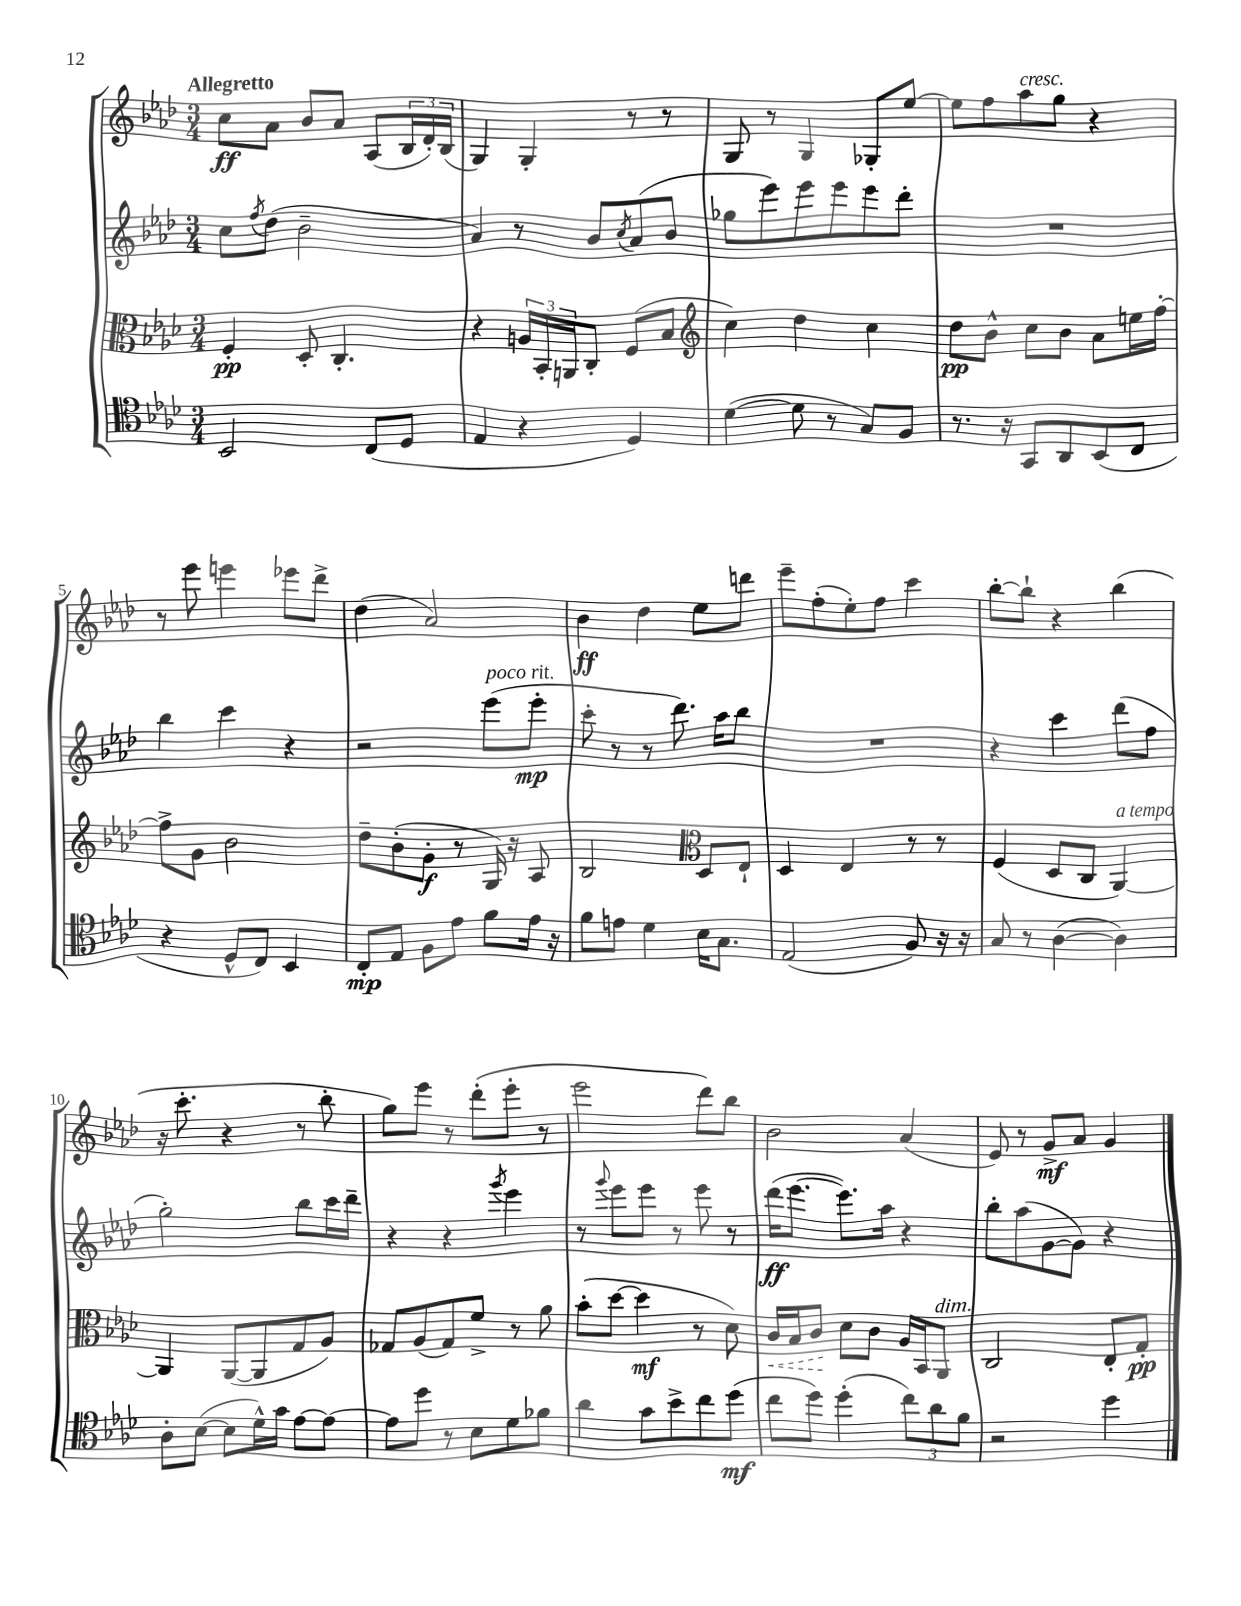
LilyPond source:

<<
\new StaffGroup <<
\new Staff = "s0" {
    \clef treble \key aes \major \numericTimeSignature \time 3/4 \tempo "Allegretto"
    c''8\ff aes'8 bes'8 aes'8 aes8( \tuplet 3/2 { bes16 des'16-.) bes16( } |
    g4) g4-. r8 r8 |
    g8 r8 g4 ges8-. ees''8~ |
    ees''8 f''8 aes''8^\markup { \italic "cresc." } g''8 r4 |
    r8 ees'''8 e'''4 ees'''8 des'''8-> |
    des''4( aes'2) |
    bes'4\ff des''4 ees''8 d'''8 |
    ees'''8-- f''8-.( ees''8-.) f''8 c'''4 |
    bes''8~-. bes''8-! r4 bes''4( |
    r16 c'''8.-. r4 r8 bes''8-. |
    g''8) ees'''8 r8 des'''8-.( ees'''8-. r8 |
    ees'''2 des'''8) bes''8 |
    bes'2 aes'4( |
    ees'8) r8 g'8->\mf aes'8 g'4 \bar "|." |
}
\new Staff = "s1" {
    \clef treble \key aes \major \numericTimeSignature \time 3/4
    c''8 \acciaccatura { f''8 } des''8( bes'2-- |
    aes'4) r8 bes'8 \acciaccatura { c''8 } aes'8( bes'8 |
    ges''8 ees'''8) ees'''8 ees'''8 ees'''8 des'''8-. |
    R2. |
    bes''4 c'''4 r4 |
    r2 ees'''8^\markup { \italic "poco rit." }( ees'''8-.\mp |
    c'''8-. r8 r8 des'''8.) aes''16 bes''8 |
    R2. |
    r4 c'''4 des'''8( f''8 |
    g''2-.) bes''8 c'''16 des'''16-- |
    r4 r4 \acciaccatura { g'''8 } ees'''4 |
    r8 \appoggiatura { g'''8 } ees'''8 ees'''8 r8 ees'''8 r8 |
    des'''16\ff( ees'''8.~ ees'''8.) aes''16 r4 |
    bes''8-. aes''8( g'8~ g'8) r4 \bar "|." |
}
\new Staff = "s2" {
    \clef alto \key aes \major \numericTimeSignature \time 3/4
    f4-.\pp des8-. c4.-. |
    r4 \tuplet 3/2 { a16 bes,16-. a,16 } c8-. f8( bes8 |
    \clef treble c''4) des''4 c''4 |
    des''8\pp bes'8-^ c''8 bes'8 aes'8 e''16 f''16~-. |
    f''8-> g'8 bes'2 |
    des''8-- bes'8-.( g'8-.\f r8 g16) r16 aes8 |
    bes2 \clef alto des8 ees8-! |
    des4 ees4 r8 r8 |
    f4( des8 c8 aes,4~^\markup { \italic "a tempo" }) |
    aes,4 aes,8~( aes,8 g8 aes8) |
    ges8 aes8( ges8) f'8-> r8 aes'8 |
    bes'8-.( des''8~ des''4\mf r8 des'8) |
    \once \override Hairpin.style = #'dashed-line c'16\< bes16 c'8\! des'8 c'8 aes16 bes,16 aes,8^\markup { \italic "dim." } |
    c2 ees8-. g8-.\pp \bar "|." |
}
\new Staff = "s3" {
    \clef tenor \key aes \major \numericTimeSignature \time 3/4
    bes,2 c8( des8 |
    ees4 r4 des4) |
    des'4~( des'8 r8 g8) f8 |
    r8. r16 g,8 aes,8 bes,8( c8 |
    r4 des8-^ c8) bes,4 |
    c8-.\mp ees8 f8 ees'8 f'8 ees'16 r16 |
    f'8 e'8 des'4 bes16 g8. |
    ees2( f8) r16 r16 |
    g8 r8 aes4~( aes4) |
    aes8-. bes8~( bes8 des'16-^) g'16 ees'8~ ees'8~ |
    ees'8 des''8 r8 bes8 des'8 fes'8 |
    aes'4 g'8 bes'8-> c''8 des''8\mf( |
    c''8 des''8) des''4-.( \tuplet 3/2 { c''8) aes'8 f'8 } |
    r2 des''4 \bar "|." |
}
>>
>>
